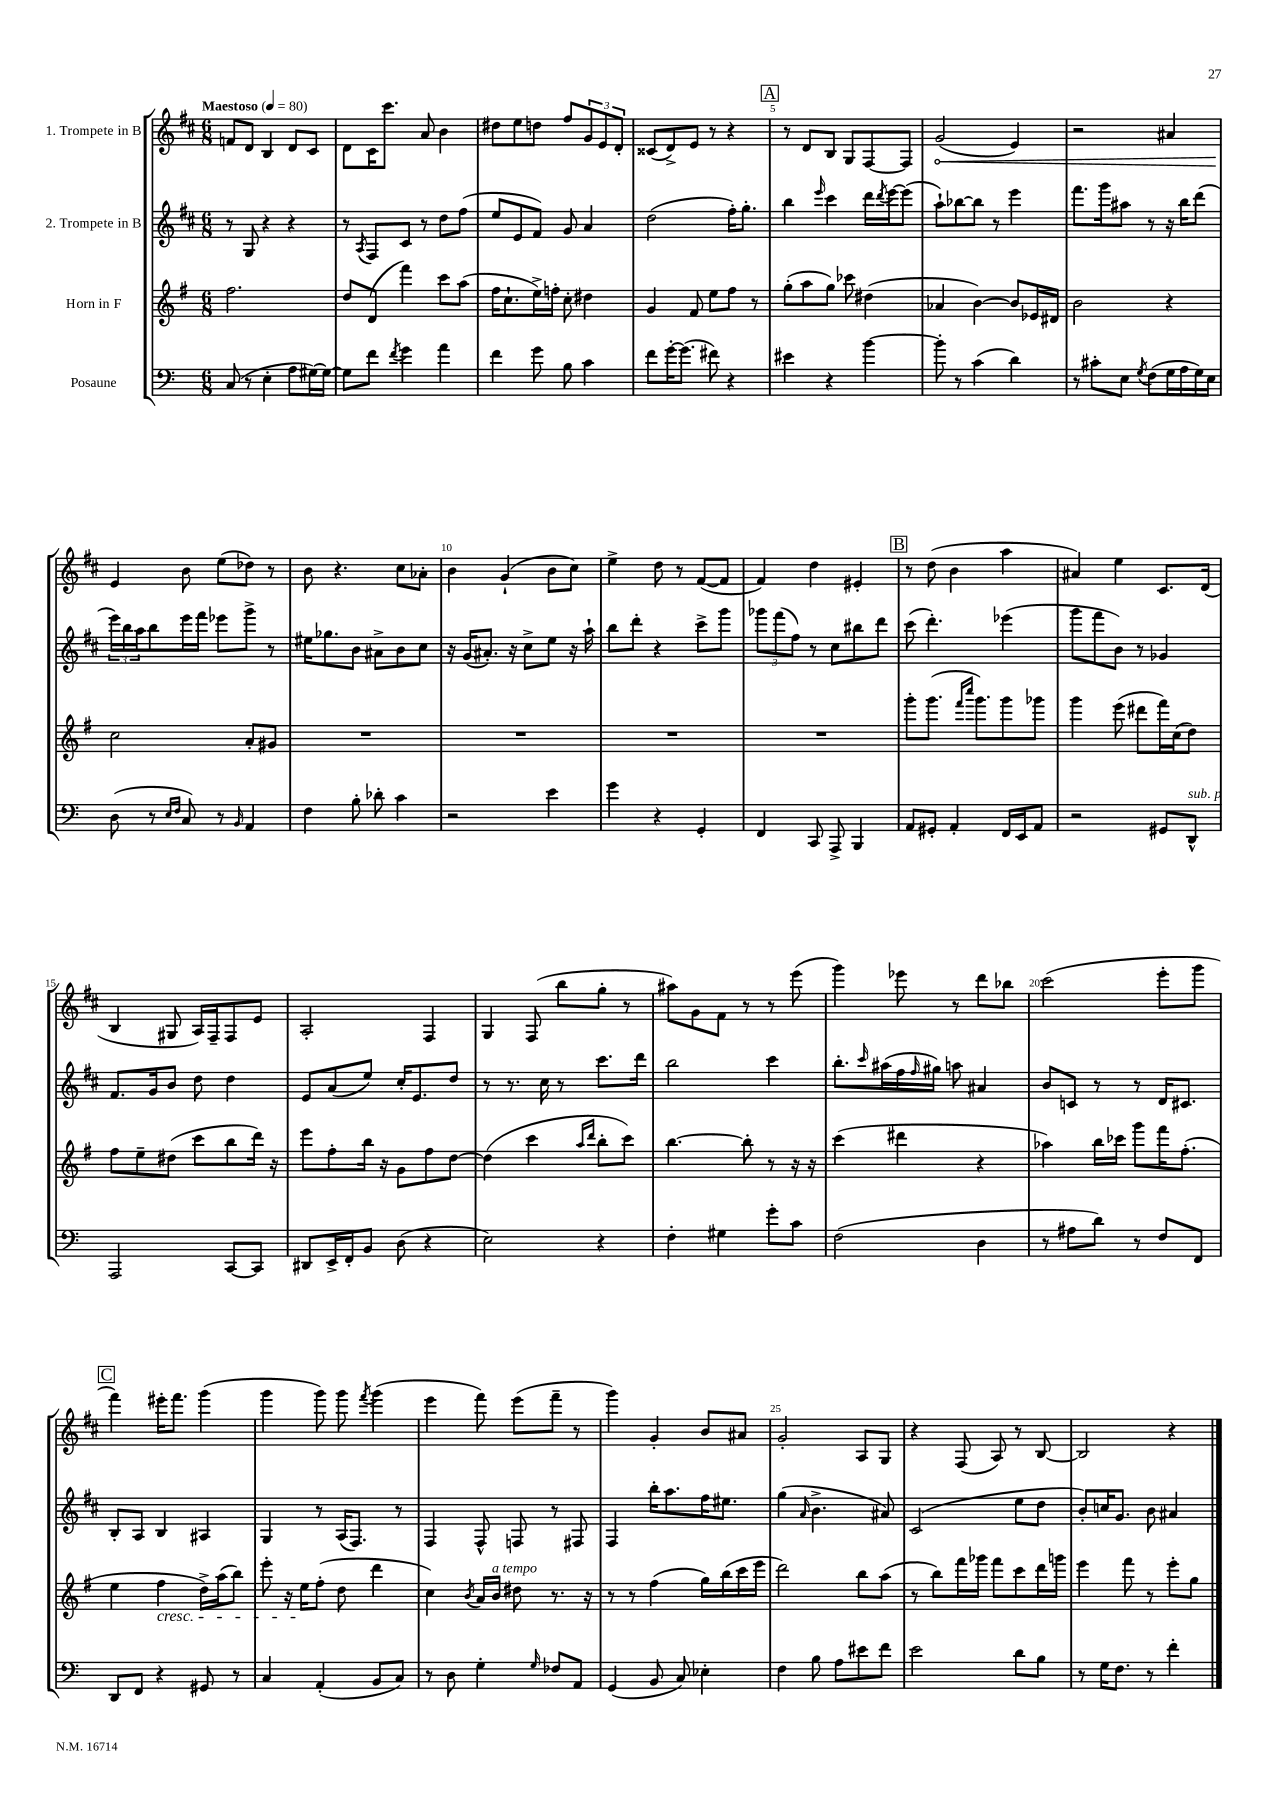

**kern	**kern	**kern	**kern	**dynam
*part4	*part3	*part2	*part1	*part1
*staff4	*staff3	*staff2	*staff1	*staff1
*I"Posaune	*I"Horn in F	*I"2. Trompete in B	*I"1. Trompete in B	*
*clefF4	*clefG2	*clefG2	*clefG2	*
*k[]	*k[f#]	*k[f#c#]	*k[f#c#]	*
*M6/8	*M6/8	*M6/8	*M6/8	*
*MM80	*MM80	*MM80	*MM80	*
=1	=1	=1	=1	=1
!	!	!	!LO:TX:a:B:t=Maestoso	!
(8C/	2.ff#\	8r	8fn/L	.
8r	.	8G/	8d/J	.
4E'\	.	4r	4B/	.
8A\L	.	4r	8d/L	.
[16G#X\L)	.	.	8c#/J	.
16G#\JJ_	.	.	.	.
=2	=2	=2	=2	=2
8G#\L]	8dd/L	8r	8d\L	.
.	.	8qA/	.	.
8f\J	(8d/J	8F#/L	16c#\K	.
.	.	.	8.ccc#\J	.
8qf/	.	.	.	.
4g\	4fff#\)	8c#/J	.	.
.	.	8r	8a/	.
4a\	8ccc\L	8dd\L	4b\	.
.	(8aa\J	(8ff#\J	.	.
=3	=3	=3	=3	=3
4f\	16ff#\KL	8ee/L	8dd#X\L	.
.	8.cc`\	.	.	.
.	.	8e/	8ee\	.
8g\	16ee^\L)	8f#/J)	8ddn\J	.
.	16ffn'\JJ	.	.	.
8B\	8cc'\	8g/	8ff#/L	.
4c\	4dd#X\	4a/	12g/	.
.	.	.	12e/	.
.	.	.	12d'/J	.
=4	=4	=4	=4	=4
8f\L	4g/	(2dd\	(8c##X/L	.
[16g'\K	.	.	8d^/)	.
(8.g\J]	.	.	.	.
.	8f#/	.	8e/J	.
8f#X\)	8ee\L	.	8r	.
4r	8ff#\J	16ff#'\KL)	4r	.
.	.	8.gg'\J	.	.
.	8r	.	.	.
!!LO:REH:place=s1:t=A
=5	=5	=5	=5	=5
4e#X\	(8gg'\L	4bb\	8r	.
.	8aa\	.	8d/L	.
.	.	16qqeee/	.	.
4r	8gg\J)	4ccc#\	8B/J	.
.	8ccc-X\	.	8G/L	.
[4b\	(4dd#X\	16ddd\LL	[8F#/	.
.	.	8qddd/	.	.
.	.	[16eee\J	.	.
.	.	(8eee\J]	8F#/J]	.
=6	=6	=6	=6	=6
!	!	!	!	!LO:HP:b
8b'\]	4a-X/	8aa`\L)	(2g/	<
8r	.	[8bb-X\	.	.
(4c\	[4b\)	8bb-\J]	.	.
.	.	8r	.	.
4d\)	8b/L]	4eee\	4e/)	.
.	16e-X/L	.	.	.
.	16d#X/JJ	.	.	.
=7	=7	=7	=7	=7
8r	2b\	8.fff#\L	2r	.
8c#X'\L	.	.	.	.
.	.	16ggg\k	.	.
8E\J	.	8aa#X\J	.	.
8qG/	.	.	.	.
(8F\L	.	8r	.	.
16G\L	4r	16r	4a#X/	.
16A\	.	16bb\KL	.	.
16G\)	.	(8ddd\J	.	.
16E\JJ	.	.	.	.
!!LO:LB:g=z
=8	=8	=8	=8	=8
(8D\	2cc\	24eee\LL)	4e/	.
.	.	24bb\	.	.
.	.	24aa\J	.	.
8r	.	8bb\	.	.
16qqE/LL	.	.	.	.
16qqF/JJ	.	.	.	.
8C/)	.	16eee\L	8b\	[
.	.	16fff#\JJ	.	.
8r	.	8eee-X\L	(8ee\L	.
16qqBB/	.	.	.	.
4AA/	8a'/L	8ggg^\J	8dd-X\J)	.
.	8g#X/J	8r	8r	.
=9	=9	=9	=9	=9
4F\	2.r	16ee#X\KL	8b\	.
.	.	8.gg-X\	.	.
.	.	.	4.r	.
8B'\	.	8b\J	.	.
8d-X'\	.	8a#X^\L	.	.
4c\	.	8b\	8cc#\L	.
.	.	8cc#\J	8a-X'\J	.
=10	=10	=10	=10	=10
2r	2.r	16r	4b\	.
.	.	(16g/KL	.	.
.	.	8.a#X'/J)	.	.
.	.	.	(4g`/	.
.	.	16r	.	.
.	.	8cc#^\L	.	.
4e\	.	8ee\J	8b\L	.
.	.	16r	8cc#\J)	.
.	.	16aa`\	.	.
=11	=11	=11	=11	=11
4g\	2.r	8bb\L	4ee^\	.
.	.	8ddd'\J	.	.
4r	.	4r	8dd\	.
.	.	.	8r	.
4GG'/	.	8ccc#^\L	([8f#/L	.
.	.	8ggg\J	8f#/J]	.
=12	=12	=12	=12	=12
4FF/	2.r	12ggg-X\L	4f#/)	.
.	.	(12fff#\	.	.
.	.	12ff#\J)	.	.
8CC/	.	8r	4dd\	.
8AAA^/	.	8cc#\L	.	.
4BBB/	.	8bb#X\	4e#X'/	.
.	.	8ddd\J	.	.
!!LO:REH:place=s1:t=B
=13	=13	=13	=13	=13
8AA/L	8ggg'\L	(8ccc#\	8r	.
8GG#X'/J	(8.ggg\J	4.ddd'\)	(8dd\	.
4AA'/	.	.	4b\	.
.	16qqfff#/LL	.	.	.
.	16qqcccc/JJ	.	.	.
.	8.ggg\L)	.	.	.
16FF/LL	8ggg\	(4eee-X\	4aa\	.
16EE/J	.	.	.	.
8AA/J	8ggg-X\J	.	.	.
=14	=14	=14	=14	=14
2r	4ggg\	8ggg\L	4a#X/)	.
.	.	8fff#\	.	.
.	(8eee\	8b\J)	4ee\	.
.	8ddd#X\L	8r	.	.
8GG#X/L	16fff#\L)	4g-X/	8.c#/L	.
.	(16cc\J	.	.	.
!LO:TX:a:i:t=sub. p	!	!	!	!
8DD^^/J	8dd\J)	.	.	.
.	.	.	(16d/Jk	.
!!LO:LB:g=z
=15	=15	=15	=15	=15
2AAA/	8ff#\L	8.f#/L	4B/	.
.	8ee~\	.	.	.
.	.	16g/k	.	.
.	(8dd#X\J	8b/J	8G#X/	.
.	8ccc\L	8dd\	16A/LL)	.
.	.	.	16F#~/J	.
[8CC/L	8bb\	4dd\	8F#/	.
8CC/J]	16ddd\Jk)	.	8e/J	.
.	16r	.	.	.
=16	=16	=16	=16	=16
8DD#X/L	8eee\L	8e/L	2A'/	.
16EE^/L	8ff#'\	(8a/	.	.
16FF'/J	.	.	.	.
8BB/J	16bb\Jk	8ee/J)	.	.
.	16r	.	.	.
(8D\	8g\L	16cc#'/KL	.	.
.	.	8.e/	.	.
4r	8ff#\	.	4F#/	.
.	[8dd\J	8dd/J	.	.
=17	=17	=17	=17	=17
2E\)	(4dd\]	8r	4G/	.
.	.	8.r	.	.
.	4ccc\	.	(8F#/	.
.	.	16cc#\	.	.
.	.	8r	8bb\L	.
.	16qqaa/LL	.	.	.
.	16qqddd/JJ	.	.	.
4r	8bb'\L	8.ccc#\L	8gg'\J	.
.	8ccc\J)	.	8r	.
.	.	16ddd\Jk	.	.
=18	=18	=18	=18	=18
4F'\	[4.bb\	2bb\	8aa#X\L)	.
.	.	.	8g\	.
4G#X\	.	.	8f#\J	.
.	8bb'\]	.	8r	.
8g'\L	8r	4ccc#\	8r	.
8c\J	16r	.	(8eee\	.
.	16r	.	.	.
=19	=19	=19	=19	=19
(2F\	(4ccc\	8.bb'\L	4ggg\)	.
.	.	16qqccc#/	.	.
.	.	(16aa#X\L	.	.
.	4ddd#X\	16ff#\	8eee-X\	.
.	.	16qqff#/	.	.
.	.	16gg#X\JJ)	.	.
.	.	8aan\	8r	.
4D\	4r	4a#X/	8ddd\L	.
.	.	.	8bb-X\J	.
=20	=20	=20	=20	=20
8r	4aa-X\)	8b/L	(2ccc#\	.
8A#X\L	.	8cn/J	.	.
8d\J)	16bb\LL	8r	.	.
.	16ccc-X\JJ	.	.	.
8r	8ggg\L	8r	.	.
8F/L	16fff#\K	16d/KL	8eee'\L	.
.	(8.ff#'\J	8.c#X/J	.	.
8FF/J	.	.	8ggg\J	.
!!LO:LB:g=z
!!LO:REH:place=s1:t=C
=21	=21	=21	=21	=21
8DD/L	4ee\	8B'/L	4fff#\)	.
8FF/J	.	8A/J	.	.
!	!LO:TX:b:i:t=cresc.	!	!	!
4r	4ff#\	4B/	16eee#X'\KL	.
.	.	.	8.fff#\J	.
8GG#X/	16dd^\LL)	4A#X/	(4ggg\	.
.	(16aa\J	.	.	.
8r	8bb\J)	.	.	.
=22	=22	=22	=22	=22
4C/	8eee'\	4G/	4ggg\	.
.	16r	.	.	.
.	16ee\KL	.	.	.
(4AA'/	(8ff#'\J	8r	8ggg\)	.
.	8dd\	(16A/KL	8ggg\	.
.	.	8.F#/J)	.	.
.	.	.	8qfff#/	.
8BB/L	4ddd\	.	(4ggg\	.
8C/J)	.	8r	.	.
=23	=23	=23	=23	=23
8r	4cc\)	4F#/	4eee\	.
8D\	.	.	.	.
.	8qb/	.	.	.
4G'\	16a/LL	8F#^^/	8fff#\)	.
!	!LO:TX:a:i:t=a tempo	!	!	!
.	16b/JJ	.	.	.
.	8dd#X\	8Fn/	(8eee\L	.
16qqG/	.	.	.	.
8F-X/L	8.r	8r	8fff#~\J	.
8AA/J	.	8F#X/	8r	.
.	16r	.	.	.
=24	=24	=24	=24	=24
(4GG/	8r	4F#/	4ggg\)	.
.	8r	.	.	.
8BB/	(4ff#\	16bb'\KL	4g'/	.
.	.	8.aa\	.	.
8C/)	.	.	.	.
4E-X'\	16gg\LL)	16ff#\K	8b/L	.
.	(16bb\	8.ee#X\J	.	.
.	16ccc\	.	8a#X/J	.
.	16eee\JJ	.	.	.
=25	=25	=25	=25	=25
4F\	2ddd\)	(4gg\	2g'/	.
.	.	16qqa/	.	.
8B\	.	4.b^\	.	.
8A\L	.	.	.	.
8e#X\	8bb\L	.	8A/L	.
8f\J	(8aa\J	8a#X/)	8G/J	.
=26	=26	=26	=26	=26
2e\	8r	(2c#/	4r	.
.	8bb\L)	.	.	.
.	16fff#\L	.	(8F#/	.
.	16ggg-X\JJ	.	.	.
.	8fff#\L	.	8A/)	.
8d\L	8ccc\	8ee\L	8r	.
8B\J	16ddd\L	8dd\J	[8B/	.
.	16gggn\JJ	.	.	.
=27	=27	=27	=27	=27
8r	4eee\	8b'/L)	2B/]	.
16G\KL	.	16ccn/K	.	.
8.F\J	.	8.g/J	.	.
.	8fff#\	.	.	.
8r	8r	8b\	.	.
4f'\	8eee'\L	4a#X/	4r	.
.	8gg\J	.	.	.
==	==	==	==	==
*-	*-	*-	*-	*-
